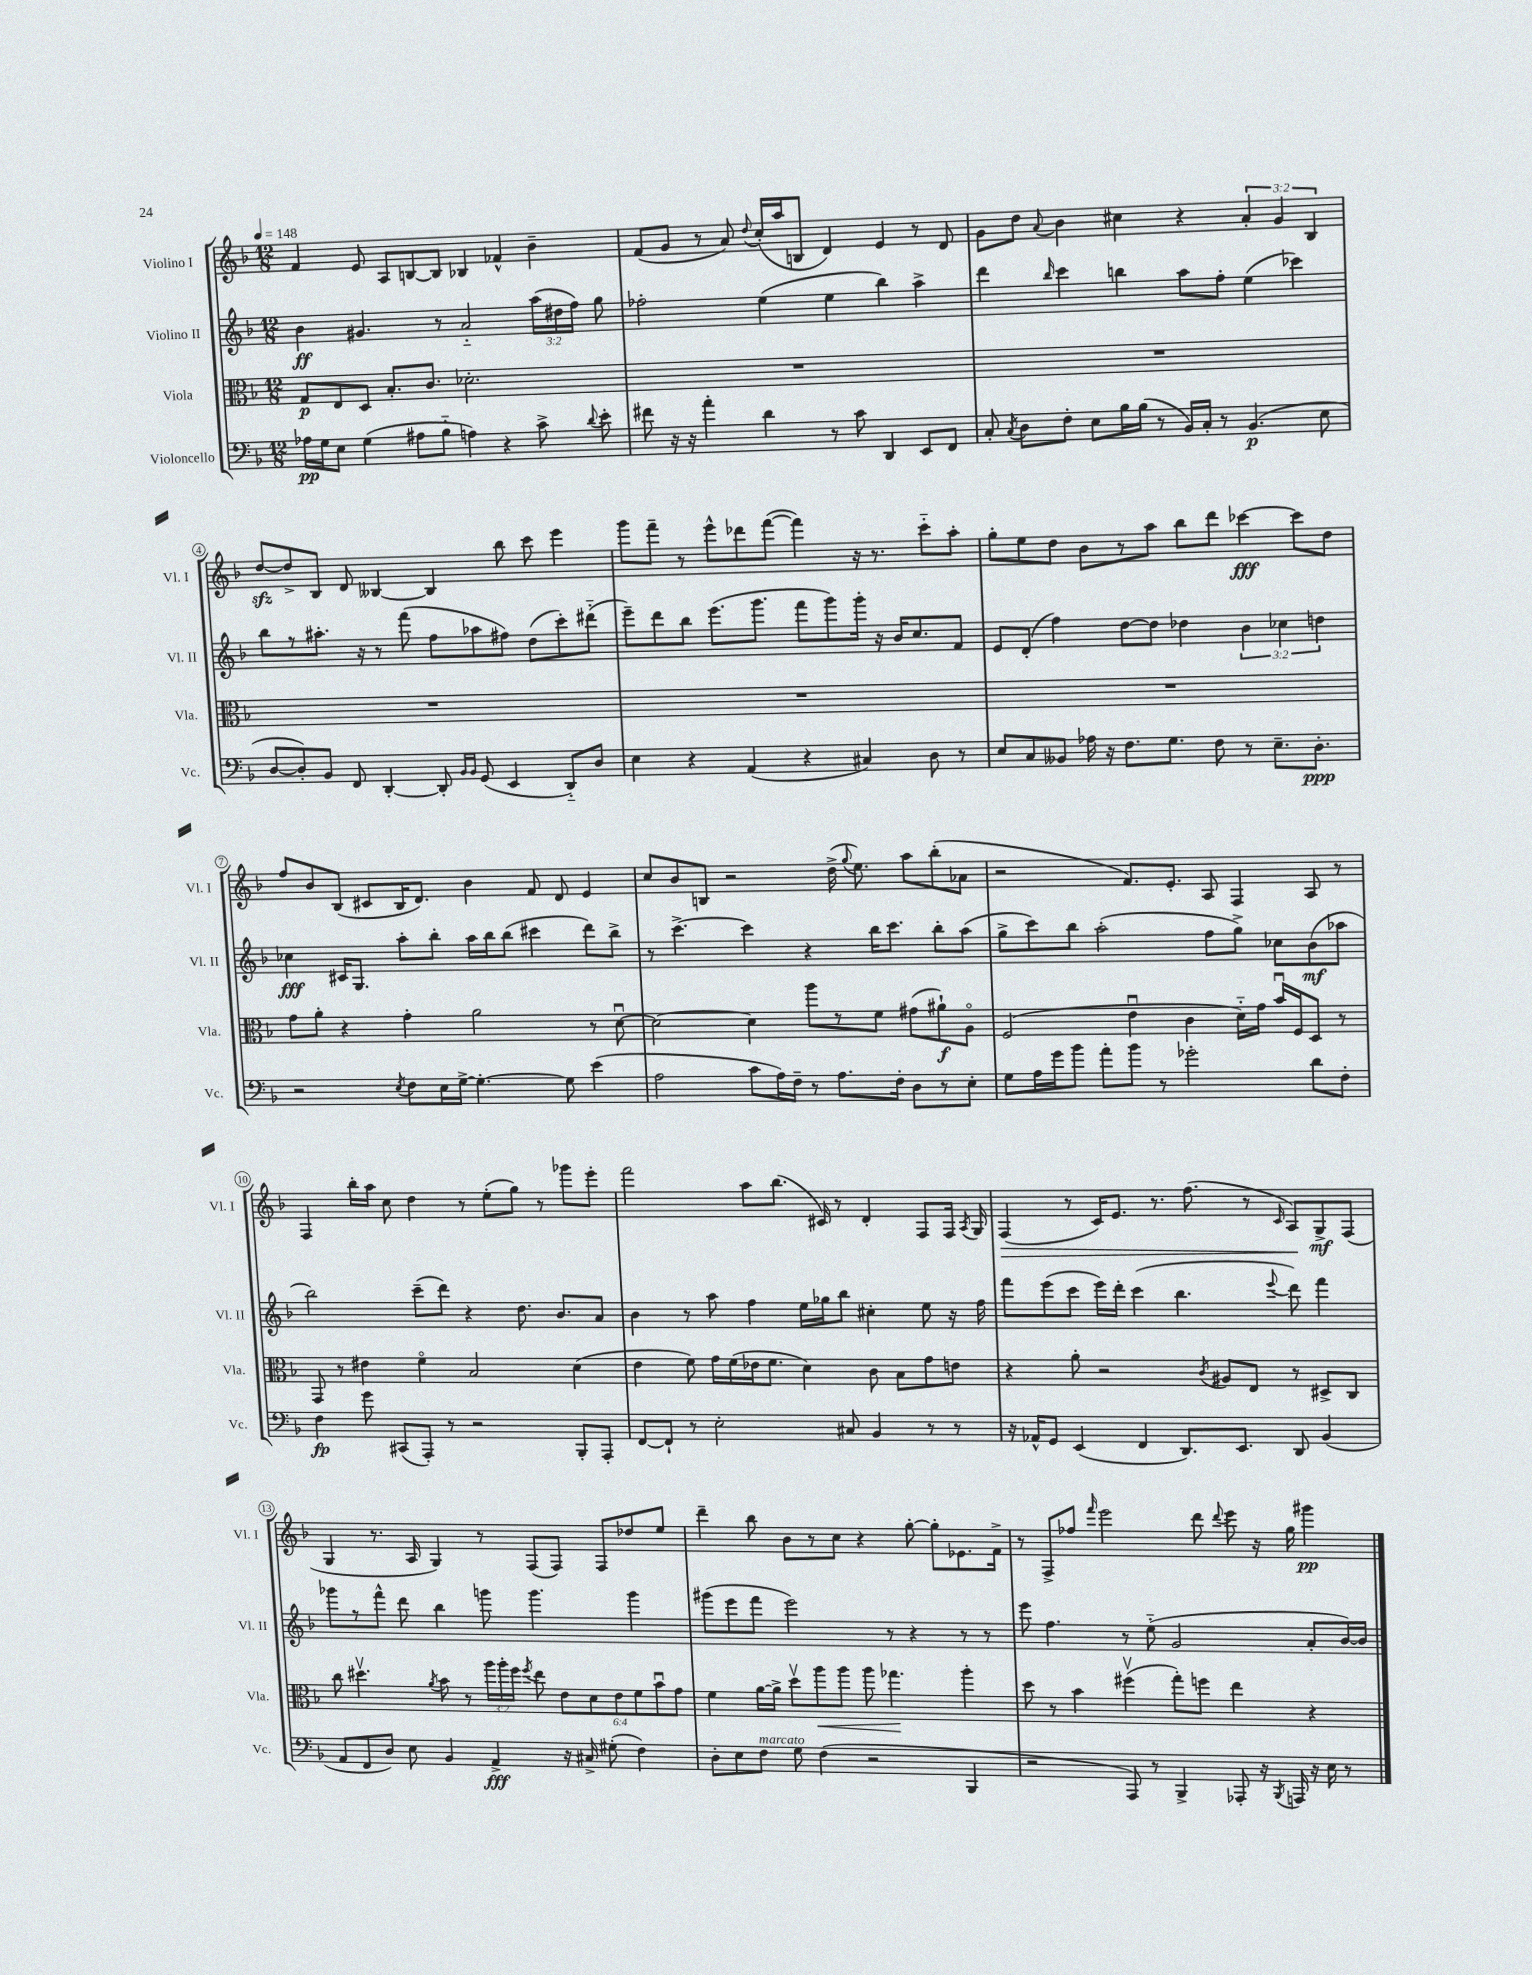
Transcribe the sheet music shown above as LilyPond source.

<<
\new StaffGroup <<
\new Staff = "s0" \with { instrumentName = "Violino I" shortInstrumentName = "Vl. I" } {
    \clef treble \key f \major \numericTimeSignature \time 12/8 \override Staff.TupletNumber.text = #tuplet-number::calc-fraction-text \tempo 4 = 148
    \autoBeamOff f'4 e'8 a8[ b8~ b8] bes4 fes'4-^ bes'4-- |
    f'8[( g'8] r8 a'8) \appoggiatura { d''8 } c''16[-.( a''16 b8] d'4) e'4 r8 d'8 |
    g'8[ d''8] \appoggiatura { a'8 } bes'4 cis''4 r4 \tuplet 3/2 { a'4-. g'4 bes4 } |
    d''8[~\sfz d''8-> bes8] d'8 beses4~ beses4 bes''8 c'''8 e'''4 |
    g'''8[ f'''8]-- r8 e'''8[-^ des'''8 f'''8]~( f'''4) r16 r8. c'''8[-_ a''8]-. |
    g''8[-. e''8 d''8] bes'8[ r8 a''8] bes''8[ d'''8] ces'''4~\fff ces'''8[ d''8] |
    f''8[ bes'8 bes8]( cis'8[ bes16 d'8.]) bes'4 f'8 d'8 e'4 |
    c''8[ bes'8 b8] r2 d''16->( \appoggiatura { g''8 } e''8.) a''8[ bes''8-.( aes'8] |
    r2 f'8.[) e'8.]-. a8 f4 a8 r8 |
    f4 bes''16[-. a''16] c''8 d''4 r8 e''8[-.( g''8]) r8 ges'''8[ e'''8]-. |
    f'''2 a''8[ bes''8.]( cis'16) r8 d'4-. f8[ f16] \acciaccatura { a8 } g16 |
    f4\>( r8 c'16[) e'8.] r8. f''8.( r8 \grace { c'16 } a8[\!) g8->\mf f8]( |
    g4 r8. a16 g4) r8 f8[( f8]) f8[ des''8 e''8] |
    d'''4-- bes''8 bes'8[ r8 c''8] r4 g''8~-. g''8[-. ees'8. f'16]-> |
    r8 f8[-> fes''8] \grace { f'''16 } e'''2 d'''8 \appoggiatura { d'''8 } e'''8 r16 g''16 gis'''4\pp \bar "|." |
}
\new Staff = "s1" \with { instrumentName = "Violino II" shortInstrumentName = "Vl. II" } {
    \clef treble \key f \major \numericTimeSignature \time 12/8 \override Staff.TupletNumber.text = #tuplet-number::calc-fraction-text
    \autoBeamOff bes'4\ff gis'4. r8 a'2-_ \tuplet 3/2 { a''16[( dis''16 f''16]) } g''8 |
    fes''2-. e''4( e''4 bes''4) a''4-> |
    d'''4 \grace { bes''16 } c'''4 b''4 a''8[ f''8]-. e''4( ces'''4) |
    bes''8[ r8 ais''8.]-. r16 r8 f'''8( f''8[ aes''8 fis''8]) d''8[( c'''8-.) dis'''8]-_( |
    e'''8[--) d'''8 bes''8] e'''8.[( g'''8.] f'''8[ g'''8) g'''16]-. r16 bes'16[ c''8. f'8] |
    e'8[ d'8]-.( f''4) d''8[~ d''8] des''4 \tuplet 3/2 { bes'4 ces''4 d''4 } |
    ces''4\fff cis'16[ g8.] a''8[-. bes''8]-. a''16[ bes''16 bes''8]( cis'''4 d'''8[) bes''8]-> |
    r8 c'''4.~-> c'''4 r4 bes''16[ c'''8.] bes''8[-. a''8]( |
    g''8[-> c'''8) bes''8] a''2-.( f''8[ g''8]->) ces''8[ bes'8\mf( aes''8] |
    bes''2) c'''8[--( d'''8]) r4 d''8. bes'8.[ a'8] |
    bes'4 r8 a''8 f''4 e''16[ ges''16 bes''8] cis''4-. e''8 r16 f''16 |
    f'''8[ e'''8( c'''8] e'''16[) d'''16]-. c'''4( bes''4. \appoggiatura { e'''8 } d'''8) f'''4 |
    ges'''8[ r8 f'''8]-^ d'''8 bes''4 g'''8 g'''4. g'''4 |
    gis'''8[( e'''8 f'''8] e'''2) r8 r4 r8 r8 |
    e'''8 f''4. r8 e''8-_( g'2 a'8[-. bes'16~) bes'16] \bar "|." |
}
\new Staff = "s2" \with { instrumentName = "Viola" shortInstrumentName = "Vla." } {
    \clef alto \key f \major \numericTimeSignature \time 12/8 \override Staff.TupletNumber.text = #tuplet-number::calc-fraction-text
    \autoBeamOff g8[\p e8 d8] bes8.[-. c'8.] des'2.-. |
    R1. |
    R1. |
    R1. |
    R1. |
    R1. |
    g'8[ a'8]-. r4 g'4-. a'2 r8 d'8~\downbow |
    d'2~ d'4 a''8[ r8 f'8] gis'8[( ais'8-!\f) a8]\flageolet |
    f2( e'4\downbow c'4 d'16[-_) g'16] bes'16[\downbow f16 d8] r8 |
    g,8 r8 eis'4 f'4\flageolet bes2 d'4( |
    e'4 f'8) g'16[ f'16( ees'16 f'8.] d'4) c'8 bes8[ g'8 e'8] |
    r4 a'8-. r2 \acciaccatura { c'8 } ais8[ e8] r8 dis8[-> c8] |
    c''8 dis''4.\upbow \acciaccatura { a'8 } bes'8 r8 \tuplet 3/2 { a''16[ a''16-. f''16] } \acciaccatura { f''8 } e''8 \tuplet 6/4 { e'8[ d'8 e'8 f'8 bes'8\downbow g'8] } |
    f'4 a'16[~ a'16]-> d''8[\upbow a''8\< a''8] a''8 ges''4.\! a''4-. |
    d''8 r8 bes'4 fis''4\upbow( g''8[-.) f''8] e''4 r4 \bar "|." |
}
\new Staff = "s3" \with { instrumentName = "Violoncello" shortInstrumentName = "Vc." } {
    \clef bass \key f \major \numericTimeSignature \time 12/8
    \autoBeamOff aes16[\pp g16 e8] g4( ais8[ bes8]-_ a4) r4 c'8-> \appoggiatura { d'8 } e'8-. |
    fis'8 r16 r16 a'4-. d'4 r8 c'8 d,4 e,8[ f,8] |
    c8-. \acciaccatura { c8 } d8[ f8]-. e8[ bes16 bes16]( r8 bes,16[) c16]-. r8 bes,4.\p( e8 |
    d8[~ d8-.) bes,8] f,8 d,4~-. d,8-. \grace { bes,16[ bes,16] } g,8( e,4 d,8[-_) d8] |
    e4 r4 a,4( r4 cis4) d8 r8 |
    e8[ c8 beses,8] aes16 r16 f8.[ g8.] f8 r8 e8.[-- d8.]-.\ppp |
    r2 \acciaccatura { e8 } f8[ e16 g16]~-> g4.~-. g8 e'4( |
    a2 c'8[ a16) f16]-- r8 a8.[ f16]-. d8[ r8 e8]-. |
    g8[ a16 g'16 bes'8] a'8[-. bes'8] r8 ges'2-. d'8[ f8]-. |
    f4\fp g'8 cis,8[( a,,8]-.) r8 r2 bes,,8[-. a,,8]-. |
    f,8[~ f,8]-! r8 e2-. cis8 bes,4 r8 r8 |
    r16 aes,16[-^ g,8] e,4( f,4 d,8.[) e,8.] d,8 bes,4( |
    a,8[ f,8 d8]) e8 bes,4 a,4->\fff r16 cis16-> gis8-.( f4) |
    d8[-. e8 f8]^\markup { \italic "marcato" } g8 f4( r2 bes,,4 |
    r2 a,,8) r8 bes,,4-> aes,,8-. r16 \acciaccatura { bes,,8 } a,,16 r16 e16 r8 \bar "|." |
}
>>
>>
\layout { \context { \Score \override BarNumber.stencil = #(make-stencil-circler 0.1 0.3 ly:text-interface::print) } }
